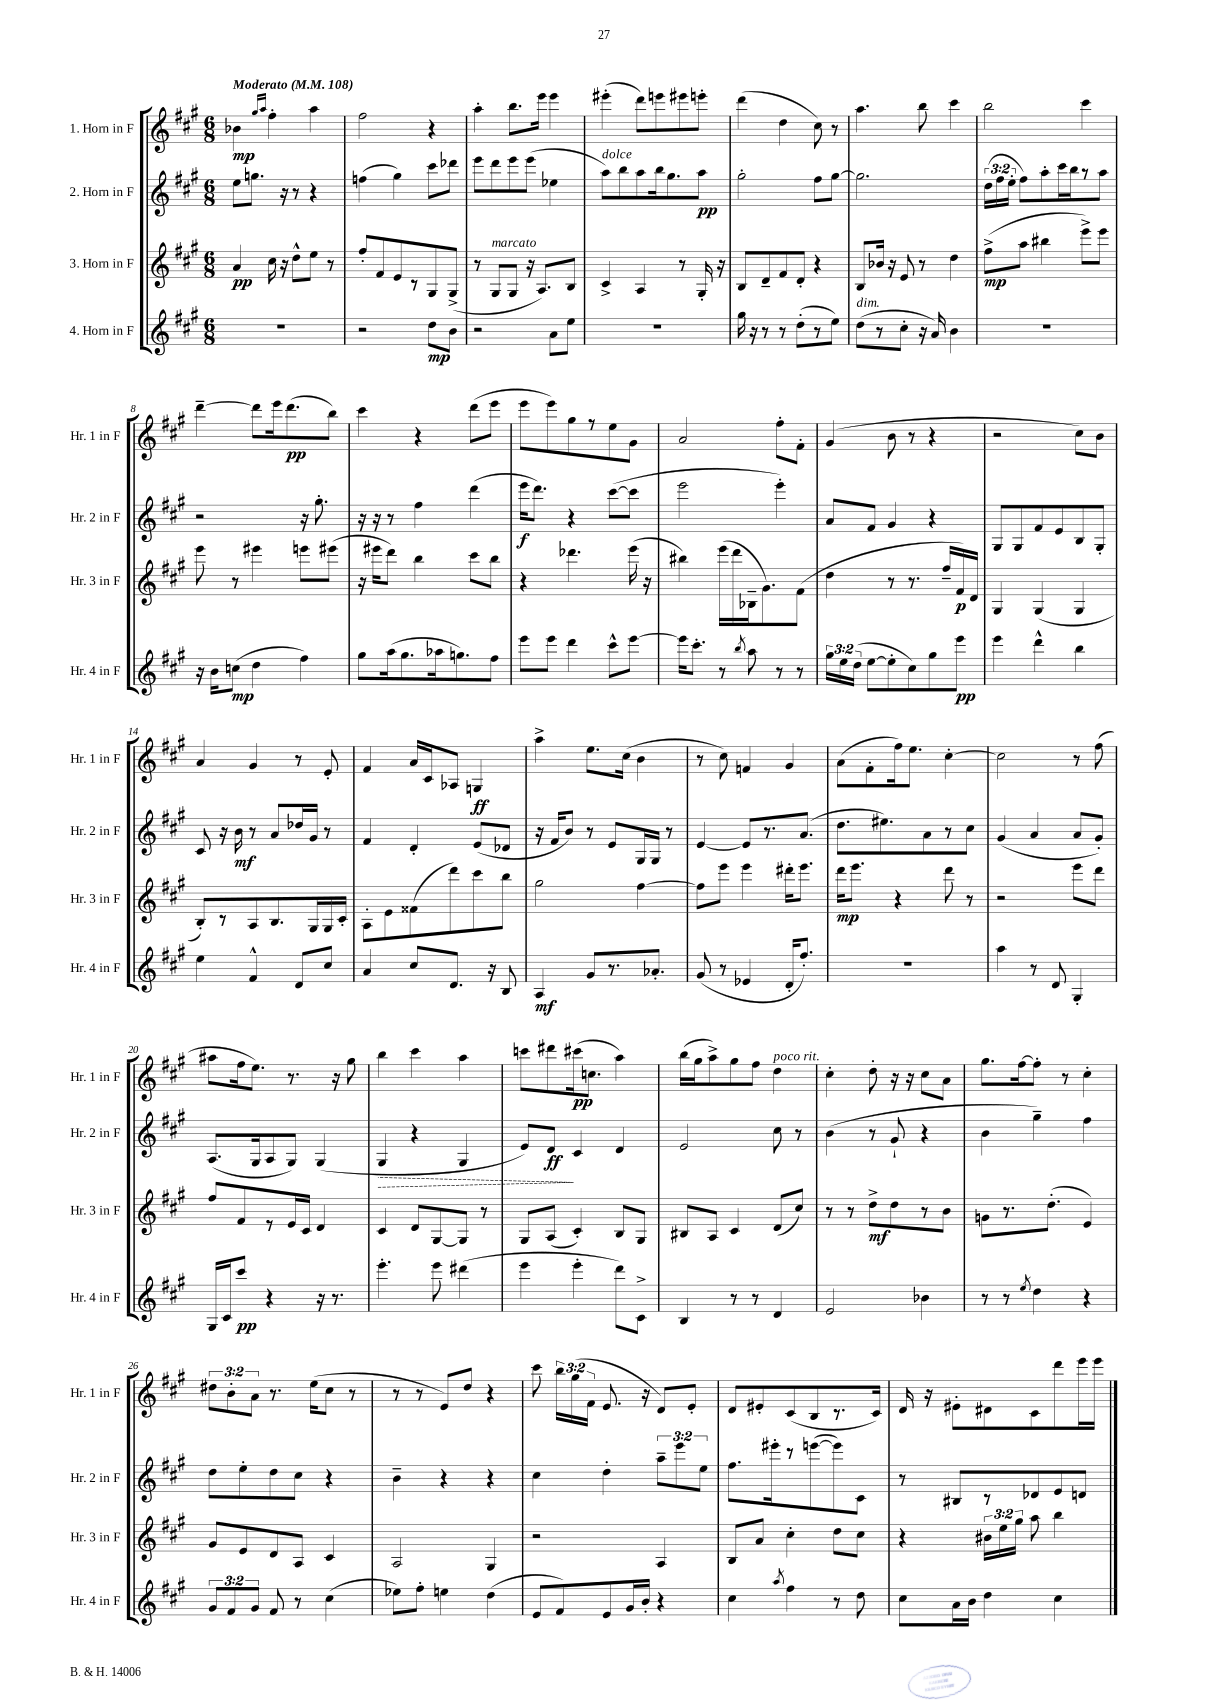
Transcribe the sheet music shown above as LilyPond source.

<<
\new StaffGroup <<
\new Staff = "s0" \with { instrumentName = "1. Horn in F" shortInstrumentName = "Hr. 1 in F" } {
    \clef treble \key a \major \numericTimeSignature \time 6/8 \override Staff.TupletNumber.text = #tuplet-number::calc-fraction-text \tempo "Moderato" 4 = 108
    \autoBeamOff bes'4\mp \grace { gis''16[ a''16] } fis''4-. a''4 |
    fis''2 r4 |
    a''4-. b''8.[ e'''16] e'''4 |
    eis'''4-.( d'''8[) e'''8 eis'''8 e'''8]-. |
    d'''4( d''4 cis''8) r8 |
    a''4. b''8 cis'''4 |
    b''2 cis'''4 |
    d'''4~-- d'''8[ e'''16 d'''8.\pp( b''8]) |
    cis'''4 r4 d'''8[( e'''8] |
    e'''8[ e'''8) gis''8 r8 e''8 gis'8] |
    a'2 fis''8[-. fis'8]-. |
    gis'4( b'8 r8 r4 |
    r2 cis''8[) b'8] |
    a'4 gis'4 r8 e'8-. |
    fis'4 a'16[ cis'16 aes8] g4\ff |
    a''4-> e''8.[ cis''16]( b'4 |
    r8 cis''8) f'4 gis'4 |
    a'8[( fis'8-. fis''16) e''8.] cis''4~-. |
    cis''2 r8 fis''8( |
    ais''8[ fis''16 e''8.]) r8. r16 gis''8 |
    b''4 cis'''4 a''4 |
    c'''8[ dis'''8 cis'''16\pp( c''8.] a''4) |
    b''16[( gis''16 a''8->) gis''8 fis''8] d''4^\markup { \italic "poco rit." } |
    cis''4-. d''8-. r16 r16 cis''8[ a'8] |
    gis''8.[ fis''16~ fis''8]-. r8 cis''4-. |
    \tuplet 3/2 { dis''8[ b'8-. a'8] } r8. e''16[( cis''8] r8 |
    r8 r8 e'8[) d''8] r4 |
    cis'''8 \tuplet 3/2 { b''16[ gis''16( fis'16] } e'8. r16 d'8[) e'8]-. |
    d'8[ eis'8-. cis'8( b8 r8. cis'16]) |
    d'16 r16 eis'8[-. dis'8 cis'8 d'''8 e'''16 e'''16] \bar "|." |
}
\new Staff = "s1" \with { instrumentName = "2. Horn in F" shortInstrumentName = "Hr. 2 in F" } {
    \clef treble \key a \major \numericTimeSignature \time 6/8 \override Staff.TupletNumber.text = #tuplet-number::calc-fraction-text
    \autoBeamOff e''8[ g''8.] r16 r8 r4 |
    f''4( gis''4) cis'''8[ des'''8] |
    e'''8[ d'''8 e'''8 e'''8]( ees''4 |
    a''8[^\markup { \italic "dolce" }) b''8 a''8 b''16 gis''8. a''8]\pp |
    gis''2-. fis''8[ gis''8]~ |
    gis''2. |
    \tuplet 3/2 { d''16[( fis''16 e''16]-. } fis''8[) a''8-. cis'''16 b''16 r8 a''8] |
    r2 r16 gis''8.-. |
    r16 r16 r8 fis''4 d'''4( |
    e'''16[\f d'''8.]) r4 cis'''8[~( cis'''8] |
    e'''2 e'''4-.) |
    a'8[ fis'8] gis'4 r4 |
    gis8[ gis8 fis'8 e'8 b8 gis8]-. |
    cis'8 r16 b'16\mf r8 a'8[ des''16 gis'16] r8 |
    fis'4 d'4-. e'8[( des'8] |
    r16 fis'16[ b'8]) r8 e'8[ gis16 gis16] r8 |
    e'4~ e'8[ r8. a'8.]( |
    d''8.[ eis''8.) a'8 r8 cis''8] |
    gis'4( a'4 a'8[ gis'8]-.) |
    a8.[( gis16 a8 gis8]) gis4( |
    \once \override Hairpin.style = #'dashed-line gis4\> r4 gis4 |
    e'8[) d'8]\ff\! cis'4 d'4 |
    e'2 cis''8 r8 |
    b'4( r8 gis'8-! r4 |
    b'4 gis''4--) fis''4 |
    d''8[ e''8-. d''8 cis''8] r4 |
    b'4-- r4 r4 |
    cis''4 d''4-. \tuplet 3/2 { a''8[-- e'''8 e''8] } |
    fis''8.[ eis'''16-. r8 e'''8~( e'''8) cis'8] |
    r8 bis8[ r8 des'8 e'8 d'8] \bar "|." |
}
\new Staff = "s2" \with { instrumentName = "3. Horn in F" shortInstrumentName = "Hr. 3 in F" } {
    \clef treble \key a \major \numericTimeSignature \time 6/8 \override Staff.TupletNumber.text = #tuplet-number::calc-fraction-text
    \autoBeamOff a'4\pp cis''16 r16 d''8[-^ e''8] r8 |
    fis''8[-. fis'8 e'8 r8 gis8 gis8]->( |
    r8 gis8[^\markup { \italic "marcato" } gis8] r16 a8.[) b8] |
    cis'4-> a4 r8 gis16-. r16 |
    b8[ d'8-- fis'8 d'8]-. r4 |
    b8[ bes'16] r16 e'8 r8 d''4 |
    fis''8[->\mp( a''8] bis''4 e'''8[->) e'''8] |
    e'''8 r8 eis'''4 e'''8[ eis'''8]( |
    r16 eis'''16[ d'''8]) b''4 cis'''8[ b''8] |
    r4 des'''4. e'''16( r16 |
    bis''4) e'''16[( d'''16 bes16-- gis'8.) fis'8]( |
    d''4 r8 r8. fis''16[-- fis'16\p) d'16] |
    gis4 gis4( gis4 |
    b8[-.) r8 a8 b8. gis16 gis16 cis'16]-. |
    a8[-. e'8 fisis'8( d'''8) cis'''8 b''8] |
    gis''2 fis''4~ |
    fis''8[ e'''8] e'''4 dis'''16[-. e'''8.] |
    d'''16[\mp e'''8.] r4 d'''8 r8 |
    r2 e'''8[ d'''8] |
    fis''8[ fis'8 r8 e'16 cis'16] d'4 |
    cis'4 d'8[ gis8~ gis8] r8 |
    gis8[ a8]( cis'4-.) b8[ gis8] |
    bis8[ a8] cis'4 d'8[( cis''8]) |
    r8 r8 d''8[->\mf d''8 r8 b'8] |
    g'8[ r8. d''8.]-.( e'4) |
    gis'8[ e'8 d'8 a8] cis'4 |
    a2 gis4 |
    r2 a4 |
    b8[ a'8] cis''4-. d''8[ cis''8] |
    r4 \tuplet 3/2 { bis'16[ e''16 gis''16] } a''8 b''4 \bar "|." |
}
\new Staff = "s3" \with { instrumentName = "4. Horn in F" shortInstrumentName = "Hr. 4 in F" } {
    \clef treble \key a \major \numericTimeSignature \time 6/8 \override Staff.TupletNumber.text = #tuplet-number::calc-fraction-text
    \autoBeamOff R2. |
    r2 d''8[\mp b'8] |
    r2 a'8[ e''8] |
    R2. |
    gis''16 r16 r8 r8 d''8[-.( r8 e''8]) |
    d''8[^\markup { \italic "dim." }( r8 cis''8]-. r16 a'16) b'4 |
    R2. |
    r16 b'16[ c''8]\mp( d''4 fis''4) |
    gis''8[ a''16( gis''8. aes''16 g''8.) fis''8] |
    e'''8[ e'''8] d'''4 cis'''8[-^ e'''8]~ |
    e'''16[ cis'''8.]-. r8 \acciaccatura { b''8 } a''8 r8 r8 |
    \tuplet 3/2 { gis''16[ e''16 d''16]( } e''8[~ e''8-. cis''8) gis''8 e'''8]\pp |
    e'''4 d'''4-^ b''4 |
    e''4 fis'4-^ d'8[ cis''8] |
    a'4 cis''8[ d'8.] r16 b8 |
    a4\mf gis'8[ r8. aes'8.]-. |
    gis'8( r8 ees'4 d'16[-. fis''8.]-.) |
    R2. |
    a''4 r8 d'8 gis4-. |
    gis16[ cis'16 cis'''8]\pp r4 r16 r8. |
    e'''4.-. e'''8 dis'''4( |
    e'''4 e'''4-. d'''8[) cis'8]-> |
    b4 r8 r8 d'4 |
    e'2 bes'4 |
    r8 r8 \acciaccatura { e''8 } d''4 r4 |
    \tuplet 3/2 { gis'8[ fis'8 gis'8] } fis'8 r8 cis''4( |
    ees''8[) fis''8]-. e''4 d''4( |
    e'8[ fis'8) e'8 gis'16 b'16]-. r4 |
    cis''4 \acciaccatura { a''8 } fis''4 r8 d''8 |
    cis''8[ a'16 b'16] d''4 cis''4 \bar "|." |
}
>>
>>
